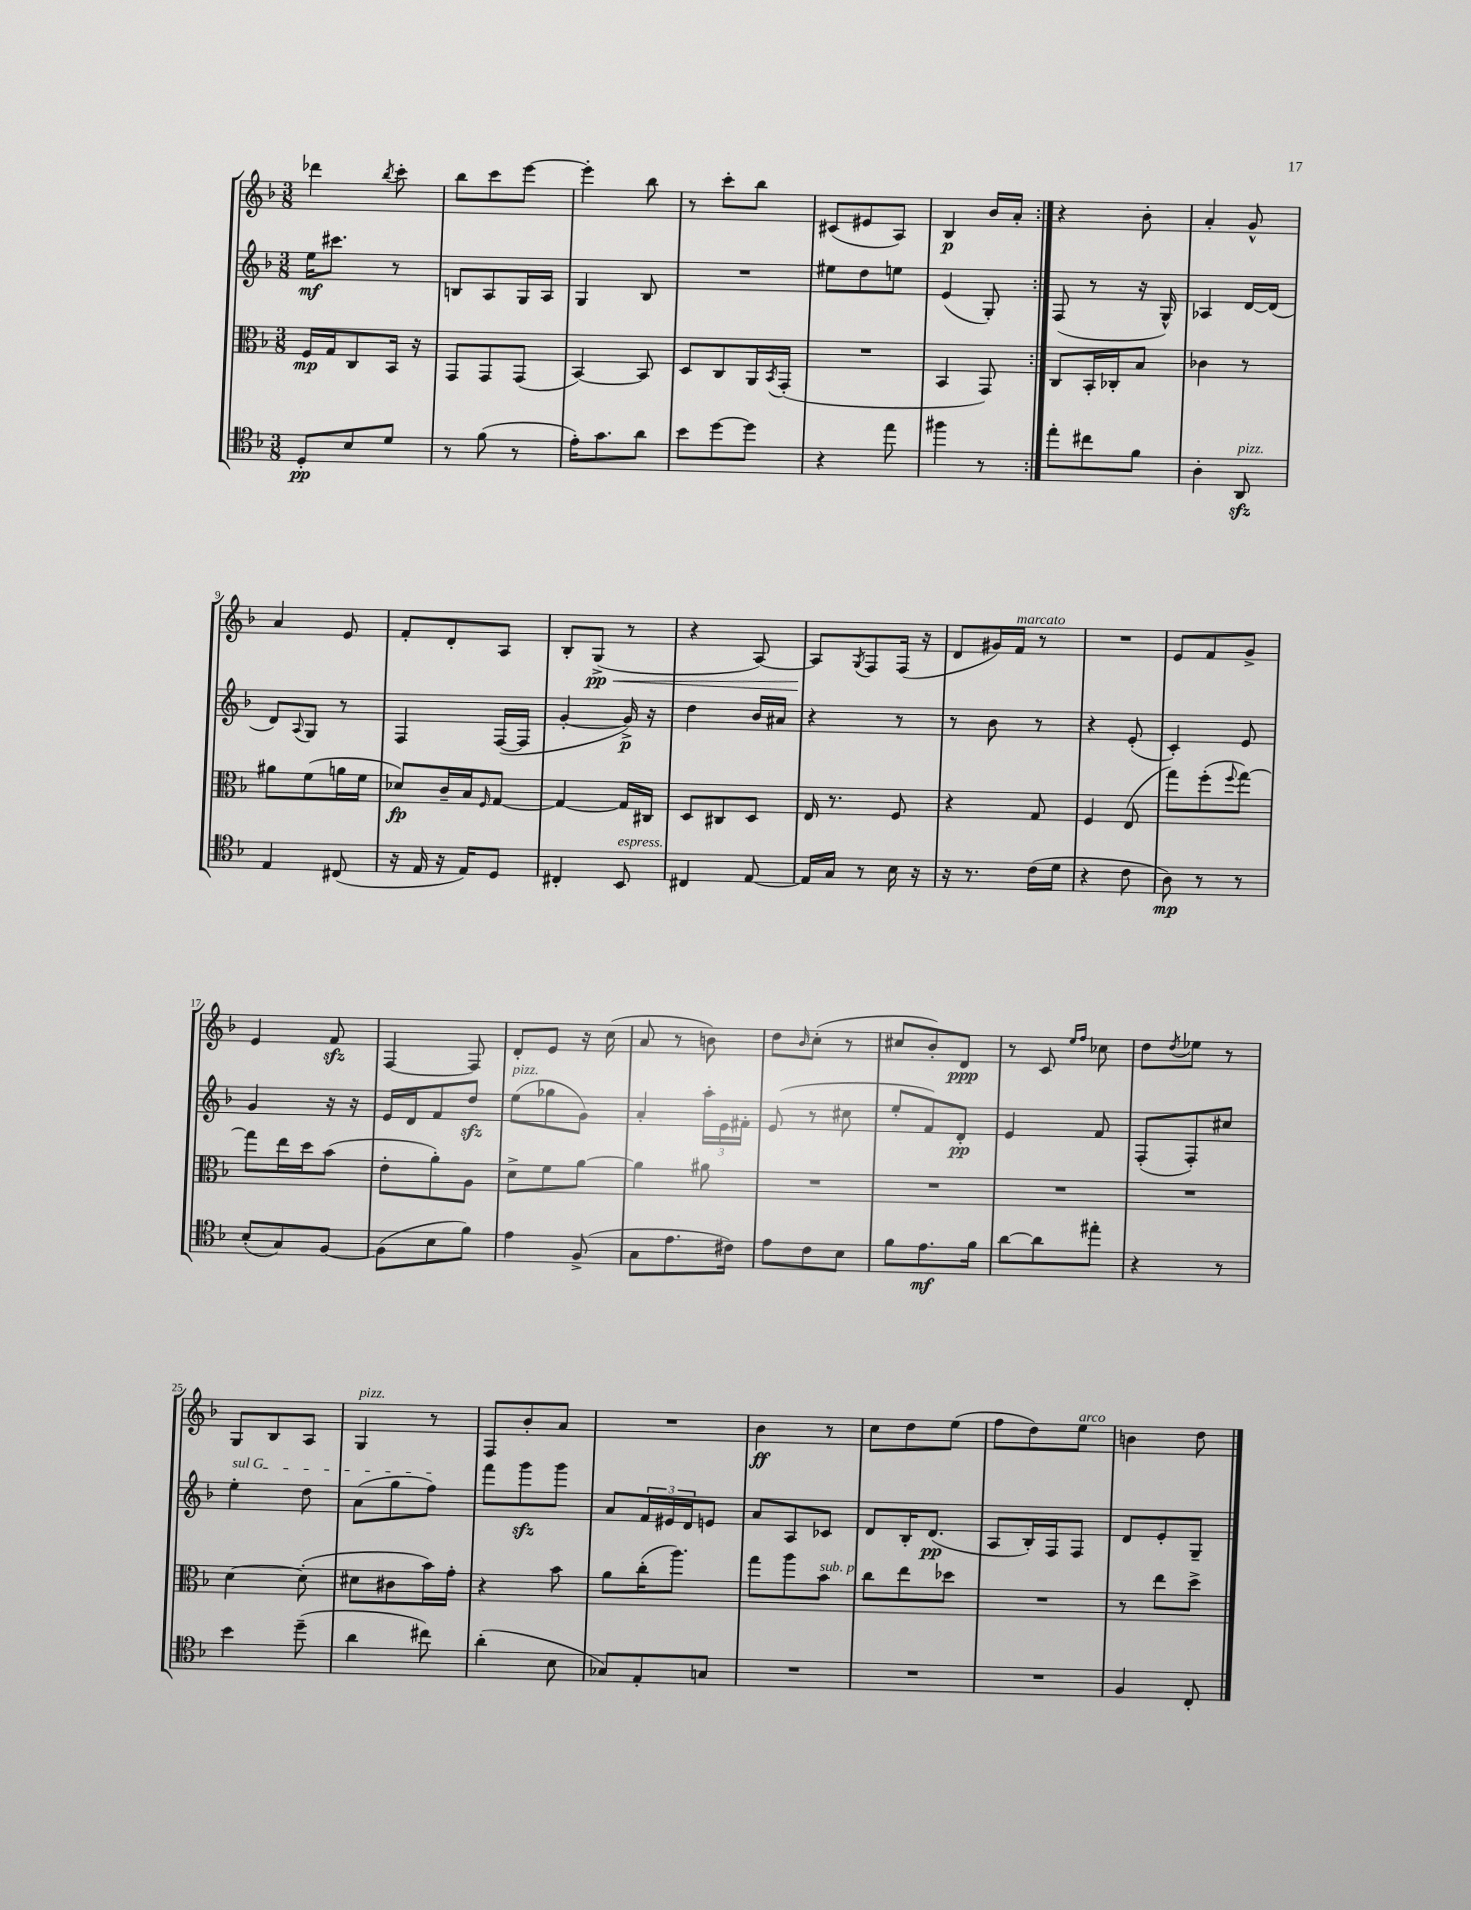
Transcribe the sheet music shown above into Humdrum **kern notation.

**kern	**dynam	**kern	**dynam	**kern	**dynam	**kern	**dynam
*part4	*part4	*part3	*part3	*part2	*part2	*part1	*part1
*staff4	*staff4	*staff3	*staff3	*staff2	*staff2	*staff1	*staff1
*clefC4	*	*clefC3	*	*clefG2	*	*clefG2	*
*k[b-]	*	*k[b-]	*	*k[b-]	*	*k[b-]	*
*M3/8	*	*M3/8	*	*M3/8	*	*M3/8	*
=1	=1	=1	=1	=1	=1	=1	=1
8D'/L	pp	16F/LL	mp	16ee\KL	mf	4ddd-X\	.
.	.	16G/J	.	8.ccc#X\J	.	.	.
8B-/	.	8C/	.	.	.	.	.
.	.	.	.	.	.	8qbb-/	.
8d/J	.	16BB-/Jk	.	8r	.	8ccc'\	.
.	.	16r	.	.	.	.	.
=2	=2	=2	=2	=2	=2	=2	=2
8r	.	8GG/L	.	8Bn/L	.	8bb-\L	.
(8f\	.	8GG/	.	8A/	.	8ccc\	.
8r	.	(8GG/J	.	16G/L	.	[8eee\J	.
.	.	.	.	16A/JJ	.	.	.
=3	=3	=3	=3	=3	=3	=3	=3
16e'\KL)	.	[4BB-/)	.	4G/	.	4eee'\]	.
8.g\	.	.	.	.	.	.	.
8a\J	.	8BB-/]	.	8B-/	.	8bb-\	.
=4	=4	=4	=4	=4	=4	=4	=4
8b-\L	.	8D/L	.	4.r	.	8r	.
[8dd\	.	8C/	.	.	.	8ccc'\L	.
8dd\J]	.	16AA/L	.	.	.	8bb-\J	.
.	.	8qBB-/	.	.	.	.	.
.	.	(16GG'/JJ	.	.	.	.	.
=5	=5	=5	=5	=5	=5	=5	=5
4r	.	4.r	.	8ee#X\L	.	(8c#X/L	.
.	.	.	.	8dd\	.	8e#X/	.
8ee\	.	.	.	8een\J	.	8A/J)	.
=6	=6	=6	=6	=6	=6	=6	=6
4ff#X\	.	4BB-/	.	(4e/	.	4B-/	p
8r	.	8GG/)	.	8G'/)	.	16b-/LL	.
.	.	.	.	.	.	16a'/JJ	.
=7:|!	=7:|!	=7:|!	=7:|!	=7:|!	=7:|!	=7:|!	=7:|!
8ee'\L	.	8C/L	.	(8F/	.	4r	.
8cc#X\	.	16BB-'/L	.	8r	.	.	.
.	.	16C-X'/J	.	.	.	.	.
8f\J	.	8B-/J	.	16r	.	8b-'\	.
.	.	.	.	16G^^/)	.	.	.
=8	=8	=8	=8	=8	=8	=8	=8
4A'\	.	4c-X\	.	4A-X/	.	4a'/	.
!LO:TX:a:i:t=pizz.	!	!	!	!	!	!	!
8AAzz/	.	8r	.	[16d/LL	.	8g^^/	.
.	.	.	.	(16d/JJ]	.	.	.
!!LO:LB:g=z
=9	=9	=9	=9	=9	=9	=9	=9
4E/	.	8a#X\L	.	8d/L)	.	4a/	.
.	.	.	.	8qqA/	.	.	.
.	.	(8f\	.	8G/J	.	.	.
(8C#X/	.	16an\L	.	8r	.	8e/	.
.	.	16f\JJ	.	.	.	.	.
=10	=10	=10	=10	=10	=10	=10	=10
16r	.	8d-X/L)	fp	4F/	.	8f'/L	.
16E/	.	.	.	.	.	.	.
16r	.	16c~/L	.	.	.	8d'/	.
16E/KL)	.	16B-/J	.	.	.	.	.
.	.	16qqF/	.	.	.	.	.
8D/J	.	[8G/J	.	([16F/LL	.	8A/J	.
.	.	.	.	16F/JJ]	.	.	.
=11	=11	=11	=11	=11	=11	=11	=11
4C#X'/	.	4G/_	.	[4g'/	.	8B-'/L	.
!	!	!	!	!	!	!	!LO:HP:b
.	.	.	.	.	.	(8G^/J	< pp
!LO:TX:a:i:t=espress.	!	!	!	!	!	!	!
8BB-/	.	16G/LL]	.	16g^/])	p	8r	.
.	.	16C#X/JJ	.	16r	.	.	.
=12	=12	=12	=12	=12	=12	=12	=12
4C#X/	.	8D/L	.	4dd\	.	4r	.
.	.	8C#X/	.	.	.	.	.
[8E/	.	8D/J	.	16b-/LL	.	[8A/)	.
.	.	.	.	16a#X/JJ	.	.	.
=13	=13	=13	=13	=13	=13	=13	=13
16E/LL]	.	16E/	.	4r	.	8A/L]	.
16G/JJ	.	8.r	.	.	.	.	.
.	.	.	.	.	.	8qG/	.
8r	.	.	.	.	.	8F/	[
16B-\	.	8F/	.	8r	.	(16F/Jk	.
16r	.	.	.	.	.	16r	.
=14	=14	=14	=14	=14	=14	=14	=14
16r	.	4r	.	8r	.	8d/L	.
8.r	.	.	.	.	.	.	.
.	.	.	.	8b-\	.	16g#X/L)	.
!	!	!	!	!	!	!LO:TX:a:i:t=marcato	!
.	.	.	.	.	.	16f/JJ	.
(16c\LL	.	8G/	.	8r	.	8r	.
16d\JJ	.	.	.	.	.	.	.
=15	=15	=15	=15	=15	=15	=15	=15
4r	.	4F/	.	4r	.	4.r	.
8c\	.	(8E/	.	(8e'/	.	.	.
=16	=16	=16	=16	=16	=16	=16	=16
8A\)	mp	8gg\L)	.	4c'/)	.	8e/L	.
8r	.	(8ff'\	.	.	.	8f/	.
.	.	8qqff/	.	.	.	.	.
8r	.	[8gg\J)	.	8e/	.	8g^/J	.
!!LO:LB:g=z
=17	=17	=17	=17	=17	=17	=17	=17
(8B-'/L	.	8gg\L]	.	4g/	.	4e/	.
8G/)	.	16ee\L	.	.	.	.	.
.	.	16dd\J	.	.	.	.	.
[8F/J	.	(8b-\J	.	16r	.	8fzz/	.
.	.	.	.	16r	.	.	.
=18	=18	=18	=18	=18	=18	=18	=18
(8F\L]	.	8e'\L	.	16e/LL	.	[4F/	.
.	.	.	.	16d/J	.	.	.
8B-\	.	8a'\)	.	8f/	.	.	.
8f\J)	.	8A\J	.	8ddzz/J	.	8F/]	.
=19	=19	=19	=19	=19	=19	=19	=19
!	!	!	!	!LO:TX:a:i:t=pizz.	!	!	!
4e\	.	8d^\L	.	(8ee\L	.	8d'/L	.
.	.	8f\	.	8gg-X\	.	8e/J	.
(8F^/	.	[8a\J	.	8g\J)	.	16r	.
.	.	.	.	.	.	(16cc\	.
=20	=20	=20	=20	=20	=20	=20	=20
8G\L	.	4a\]	.	4a'/	.	8a/	.
8.e\	.	.	.	.	.	8r	.
.	.	8a#X\	.	24aa'\LL	.	8bn\)	.
.	.	.	.	24e\	.	.	.
16c#X\Jk)	.	.	.	.	.	.	.
.	.	.	.	24f#X'\JJ	.	.	.
=21	=21	=21	=21	=21	=21	=21	=21
8e\L	.	4.r	.	(8e/	.	8dd\L	.
.	.	.	.	.	.	16qqb-/	.
8c\	.	.	.	8r	.	(8cc'\J	.
8B-\J	.	.	.	8cc#X\	.	8r	.
=22	=22	=22	=22	=22	=22	=22	=22
8f\L	.	4.r	.	8ee'/L	.	8cc#X/L	.
8.e\	mf	.	.	8f/)	.	8b-'/)	.
.	.	.	.	8d'/J	pp	8d/J	ppp
16f\Jk	.	.	.	.	.	.	.
=23	=23	=23	=23	=23	=23	=23	=23
[8a\L	.	4.r	.	4e/	.	8r	.
8a\]	.	.	.	.	.	8c/	.
.	.	.	.	.	.	16qqee/LL	.
.	.	.	.	.	.	16qqff/JJ	.
8ee#X'\J	.	.	.	8f/	.	8cc-X\	.
=24	=24	=24	=24	=24	=24	=24	=24
4r	.	4.r	.	(8F'/L	.	8dd\L	.
.	.	.	.	.	.	8qdd/	.
.	.	.	.	8F'/)	.	8ee-X\J	.
8r	.	.	.	8cc#X/J	.	8r	.
!!LO:LB:g=z
=25	=25	=25	=25	=25	=25	=25	=25
!	!	!	!	!LO:TX:a:i:t=sul G	!	!	!
4b-\	.	[4d\	.	4ee'\	.	8G/L	.
.	.	.	.	.	.	8B-/	.
(8dd~\	.	(8d'\]	.	8dd\	.	8A/J	.
=26	=26	=26	=26	=26	=26	=26	=26
!	!	!	!	!	!	!LO:TX:a:i:t=pizz.	!
4a\	.	8d#X\L	.	(8a\L	.	4G/	.
.	.	8c#X\	.	8gg\	.	.	.
8cc#X\)	.	16b-\L)	.	8ff\J)	.	8r	.
.	.	16g'\JJ	.	.	.	.	.
=27	=27	=27	=27	=27	=27	=27	=27
(4a'\	.	4r	.	8fff\L	.	8F/L	.
.	.	.	.	8gggzz\	.	8b-'/	.
8B-\	.	8b-\	.	8ggg\J	.	8a/J	.
=28	=28	=28	=28	=28	=28	=28	=28
8G-X/L)	.	8a\L	.	8a/L	.	4.r	.
8E'/	.	(16cc'\K	.	24f/L	.	.	.
.	.	.	.	24e#X/	.	.	.
.	.	8.aa\J)	.	.	.	.	.
.	.	.	.	24d/J	.	.	.
8Gn/J	.	.	.	8en/J	.	.	.
=29	=29	=29	=29	=29	=29	=29	=29
4.r	.	8gg\L	.	8a/L	.	4b-\	ff
.	.	8aa\	.	8A/	.	.	.
!	!	!LO:TX:a:i:t=sub. p	!	!	!	!	!
.	.	8b-\J	.	8c-X/J	.	8r	.
=30	=30	=30	=30	=30	=30	=30	=30
4.r	.	8cc\L	.	8d/L	.	8cc\L	.
.	.	8ee\	.	16B-'/K	.	8dd\	.
.	.	.	.	(8.d/J	pp	.	.
.	.	8dd-X\J	.	.	.	(8ee\J	.
=31	=31	=31	=31	=31	=31	=31	=31
4.r	.	4.r	.	8A/L	.	8ff\L	.
.	.	.	.	16B-'/L)	.	8dd\)	.
.	.	.	.	16F/J	.	.	.
!	!	!	!	!	!	!LO:TX:a:i:t=arco	!
.	.	.	.	8F/J	.	8ee\J	.
=32	=32	=32	=32	=32	=32	=32	=32
4F/	.	8r	.	8d/L	.	4bn\	.
.	.	8ee\L	.	8e'/	.	.	.
8C'/	.	8dd^\J	.	8G~/J	.	8dd\	.
==	==	==	==	==	==	==	==
*-	*-	*-	*-	*-	*-	*-	*-
